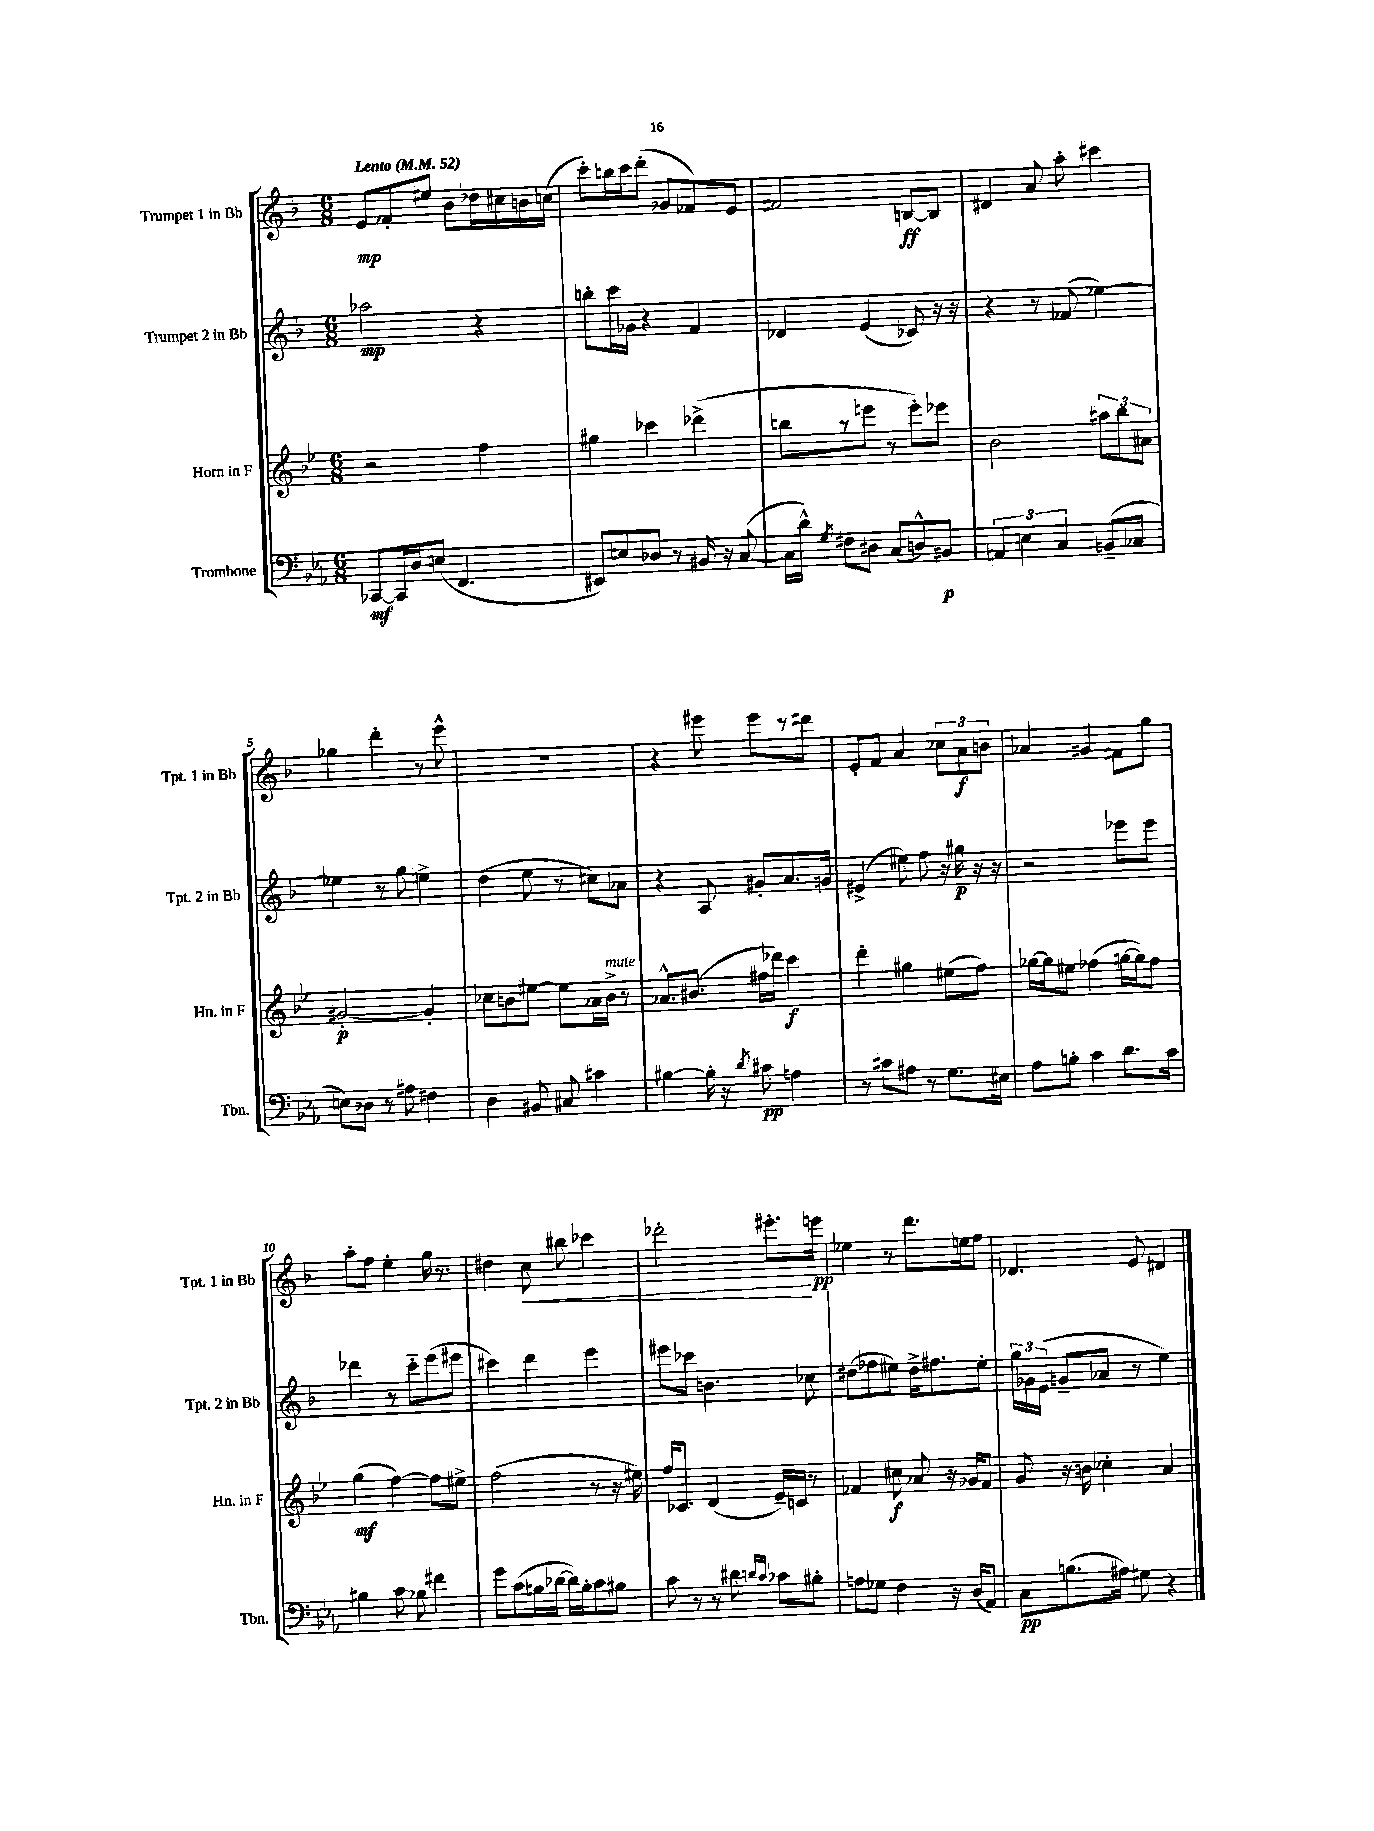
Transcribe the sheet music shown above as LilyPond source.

<<
\new StaffGroup <<
\new Staff = "s0" \with { instrumentName = "Trumpet 1 in Bb" shortInstrumentName = "Tpt. 1 in Bb" } {
    \clef treble \key f \major \numericTimeSignature \time 6/8 \tempo "Lento" 4 = 52
    \autoBeamOff e'8[\mp fes'8-. eis''8] bes'8[ des''16 cis''16 b'16 c''16]( |
    c'''8[-.) b''16 c'''16 d'''8]-.( ges'8[ fes'8) e'8] |
    fis'2 b8[~\ff b8] |
    dis'4 a'8 a''8-. cis'''4 |
    ges''4 d'''4-. r8 e'''8-^ |
    R2. |
    r4 eis'''8 eis'''8[ r8 dis'''8] |
    e'8[-. f'8] a'4 \tuplet 3/2 { ces''8[ a'8\f b'8] } |
    aes'4 gis'4 fis'8[ g''8] |
    a''8[-. f''8] e''4-. g''16 r8. |
    dis''4 c''8\< bis''8 ces'''4 |
    des'''2-. eis'''8.[-.\! e'''16]\pp |
    ees''4 r8 d'''8.[ e''16 f''8] |
    des'4. e'8 dis'4 \bar "|." |
}
\new Staff = "s1" \with { instrumentName = "Trumpet 2 in Bb" shortInstrumentName = "Tpt. 2 in Bb" } {
    \clef treble \key f \major \numericTimeSignature \time 6/8
    \autoBeamOff aes''2\mp r4 |
    b''8[-. c'''16 ges'16] r4 f'4 |
    des'4 e'4( ces'8) r16 r16 |
    r4 r8 fes'8( ees''4~) |
    ees''4 r8 g''8 e''4-> |
    d''4( e''8 r8 cis''8[) aes'8] |
    r4 a8 gis'8[-. a'8. g'16] |
    eis'4->( eis''8) f''8 r16 gis''16\p r16 r16 |
    r2 ees'''8[ ees'''8] |
    des'''4 r8 c'''8[-_ e'''8( eis'''8] |
    cis'''4) d'''4 e'''4 |
    eis'''8[ ces'''8] b'4. ces''8 |
    dis''8[( fes''8 eis''8]) dis''16[-> fis''8. eis''8]-. |
    \tuplet 3/2 { g''16[ ges'16 e'16]( } g'8[-- aes'8] r8 e''4) \bar "|." |
}
\new Staff = "s2" \with { instrumentName = "Horn in F" shortInstrumentName = "Hn. in F" } {
    \clef treble \key bes \major \numericTimeSignature \time 6/8
    \autoBeamOff r2 f''4 |
    gis''4 ces'''4 des'''4->( |
    b''8[ r8 e'''8] r8 e'''8[-.) ees'''8] |
    bes'2 \tuplet 3/2 { ais''8[ bes''8 ais'8] } |
    gis'2~-.\p gis'4-. |
    ces''8[ b'8 eis''8]~ eis''8[ aes'16 b'16]->^\markup { \italic "mute" } r8 |
    aes'8.[-^ bis'8.]( fis''16[ des'''16]) c'''4\f |
    d'''4-. gis''4 eis''8[( f''8]) |
    ges''16[~ ges''16 eis''8] fes''4( g''16[~ g''16) fes''8] |
    g''4\mf( f''4~) f''8[ eis''8]-> |
    f''2( r8 r16 eis''16) |
    f''16[ ces'8.] d'4( ees'16[--) c'16] r8 |
    fes'4 cis''8\f aes'8 r16 ges'16[ fes'8] |
    g'8 r16 b'16 ces''4-. a'4 \bar "|." |
}
\new Staff = "s3" \with { instrumentName = "Trombone" shortInstrumentName = "Tbn." } {
    \clef bass \key ees \major \numericTimeSignature \time 6/8
    \autoBeamOff ces,8[~\mf ces,16 d16 e8]( f,4. |
    eis,8[) e8 des8] r8 bis,16 r16 c8~( |
    c16[ d'16]-^) \acciaccatura { g8 } fis8[ dis8] c8[( d8-^) bis,8]\p |
    \tuplet 3/2 { a,4 e4 c4 } b,8[--( ces8] |
    e8[) des8] r8 ais8 fis4 |
    d4 bis,8 cis8 cis'4 |
    bis4~ bis16-. r16 \acciaccatura { d'8 } cis'8\pp a4 |
    r8 cis'8[ ais8] r8 g8.[ eis16] |
    aes8[ b8]-. c'4 d'8.[ c'16] |
    bis4 c'8 bes8 fis'4 |
    g'8[ c'8( b16 des'16]~ des'16[) b16-. c'8 bis8] |
    c'8 r8 r8 dis'8 \grace { d'16[ c'16] } ces'8[ bis8]-. |
    a8[ ges8] f4 r16 d16[( aes,8]) |
    c8[\pp b8.( ais16]) gis8 r4 \bar "|." |
}
>>
>>
